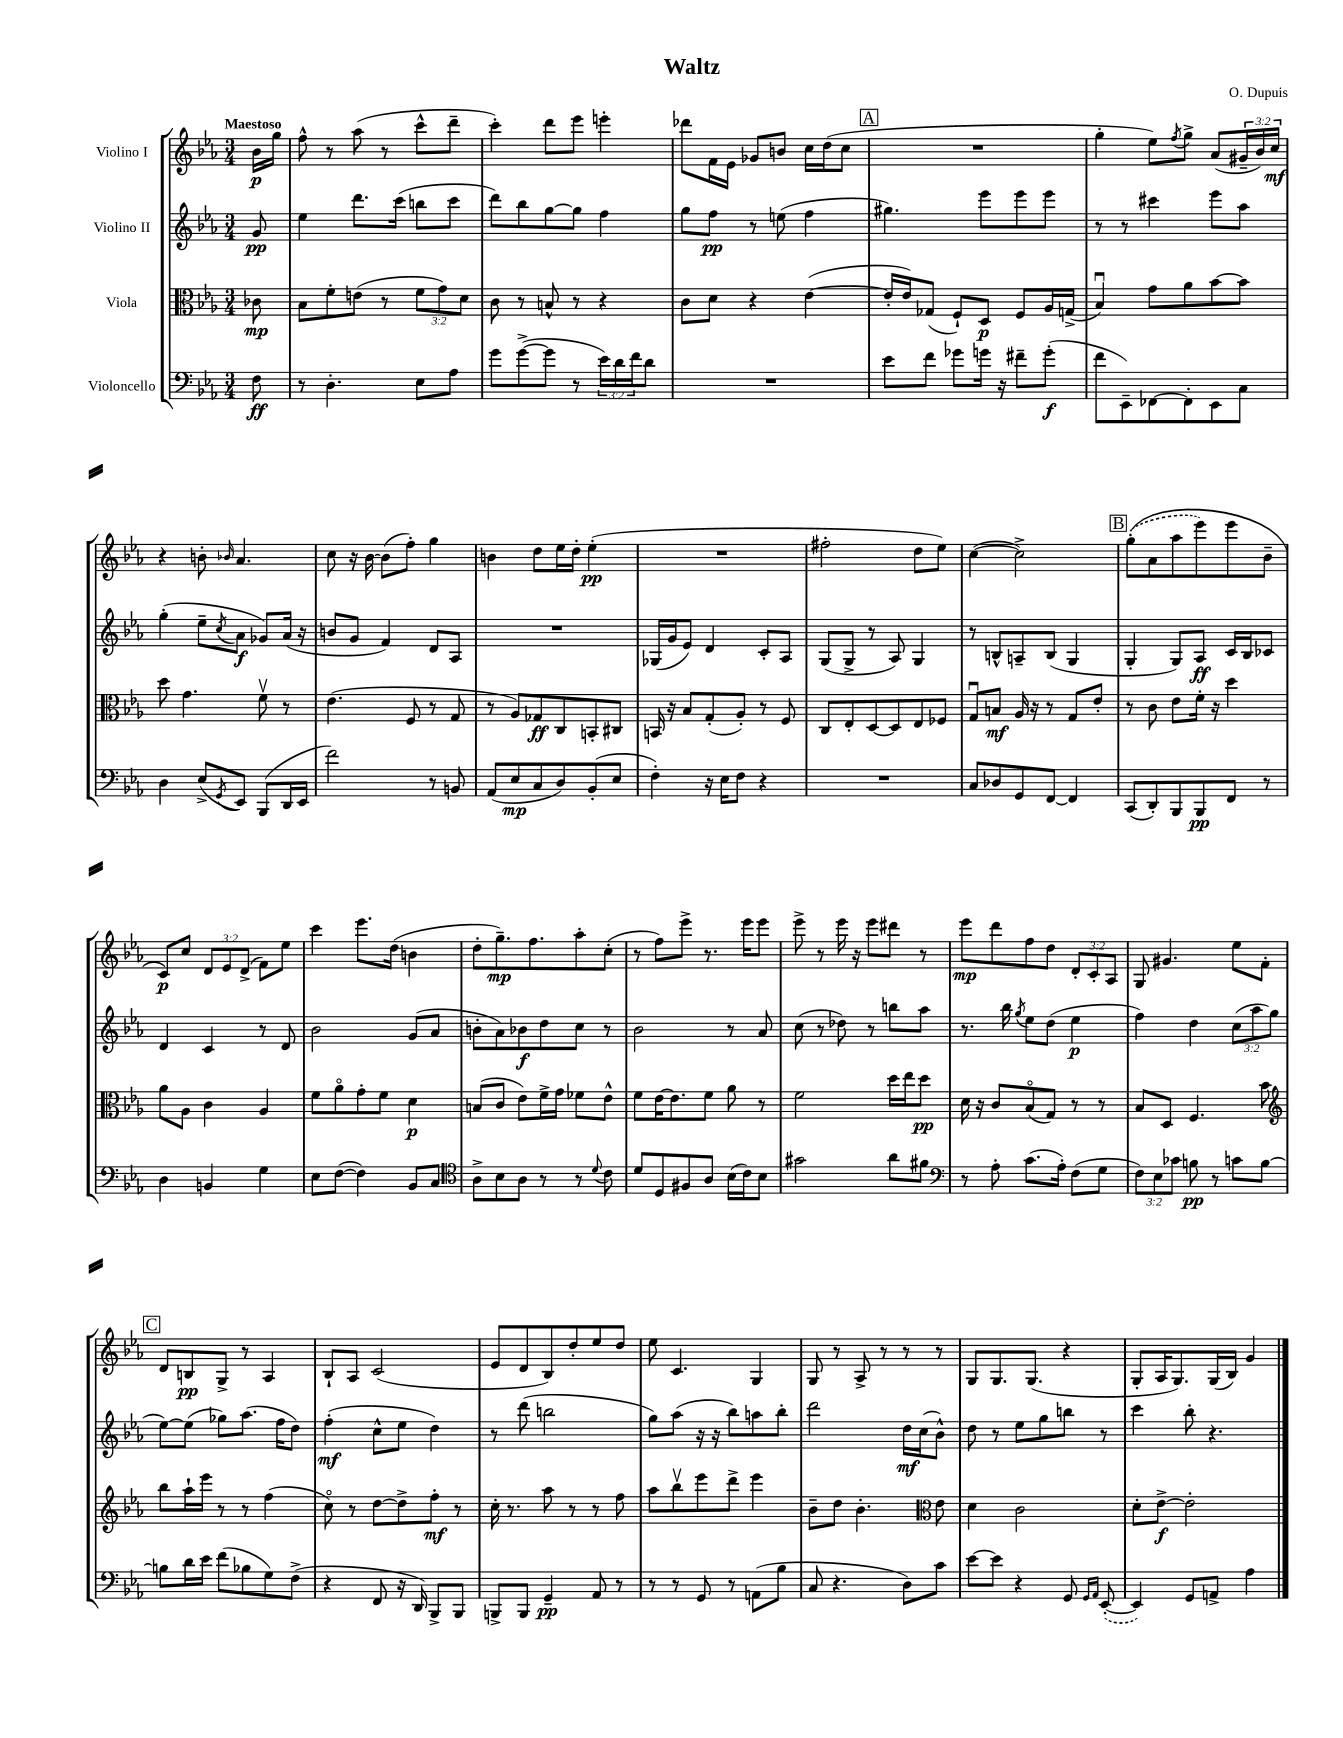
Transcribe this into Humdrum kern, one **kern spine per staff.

**kern	**kern	**kern	**kern
*staff4	*staff3	*staff2	*staff1
*clefF4	*clefC3	*clefG2	*clefG2
*k[b-e-a-]	*k[b-e-a-]	*k[b-e-a-]	*k[b-e-a-]
*M3/4	*M3/4	*M3/4	*M3/4
8F	8c-	8g	16b-
.	.	.	16gg
=	=	=	=
8r	8B-	4ee-	8ff^^
4.D'	8f'	.	8r
.	(8e	8.ddd	(8aa-
.	8r	.	8r
.	.	(16ccc	.
8E-	12f	8bb	8ccc^^
.	12g)	.	.
8A-	.	8ccc	8ddd~
.	12d	.	.
=	=	=	=
8g	8c	8ddd)	4ccc')
([8g^	8r	8bb-	.
8g]	8B^^	[8gg	8ddd
8r	8r	8gg]	8eee-
24e-)	4r	4ff	4eee'
24d	.	.	.
24f	.	.	.
8d	.	.	.
=	=	=	=
2.r	8c	8gg	8ddd-
.	8d	8ff	16f
.	.	.	16e-
.	4r	8r	8g-
.	.	(8ee	8b
.	([4e-	4ff	16cc
.	.	.	(16dd
.	.	.	8cc
=	=	=	=
8e-	16e-']	4.gg#)	2.r
.	16e-)	.	.
8f	(8G-	.	.
8g-	8F`)	.	.
16g	8D	8eee-	.
16r	.	.	.
8f#~	8F	8eee-	.
(8g'	16A-	8eee-	.
.	(16G^	.	.
=	=	=	=
8f	4B-u)	8r	4gg'
8EE-~)	.	8r	.
[8FF-	8g	4ccc#	8ee-)
.	.	.	8qff
8FF-']	8a-	.	8gg^
8EE-	[8b-	8eee-	(8a-
8C	8b-]	8aa-	24g#~
.	.	.	24b-)
.	.	.	24cc
=	=	=	=
4D	8dd	(4gg'	4r
.	4.g	.	.
(8E-^	.	8ee-~	8b'
8qGG	.	8qcc	16qqb-
8EE-)	.	8a-	4.a-
(8BBB-	8fv	8g-)	.
16DD	8r	(16a-	.
16EE-	.	16r	.
=	=	=	=
2f)	(4.e-	8b	8cc
.	.	8g	16r
.	.	.	[16b-
.	.	4f)	(8b-]
.	8F	.	8ff')
8r	8r	8d	4gg
8BB	8G	8A-	.
=	=	=	=
(8AA-	8r	2.r	4b
8E-	8A-)	.	.
8C	8G-	.	8dd
8D)	8C	.	16ee-
.	.	.	16dd'
(8BB-'	8BB'	.	(4ee-'
8E-	8C#	.	.
=	=	=	=
4F')	16BB	(16G-	2.r
.	16r	16g	.
.	8B-	8e-)	.
16r	(8G'	4d	.
16E-	.	.	.
8F	8A-')	.	.
4r	8r	8c'	.
.	8F	8A-	.
=	=	=	=
2.r	8C	(8G	2ff#'
.	8E-'	8G^	.
.	[8D	8r	.
.	8D]	8A-)	.
.	8E-	4G	8dd
.	8F-	.	8ee-)
=	=	=	=
8C	8Gu	8r	([4cc
8D-	8B	8B^^	.
8GG	16A-	8A~	2cc^])
.	16r	.	.
[8FF	8r	(8B	.
4FF]	8G	4G	.
.	8e-'	.	.
=	=	=	=
(8CC	8r	4G'	&((8gg'
8DD')	8c	.	8a-
8BBB-	8e-	8G)	8aa-
8BBB-	16f'	8A-	8eee-)
.	16r	.	.
8FF	4dd	16c	8eee-
.	.	16B-	.
8r	.	8c-	8b-~
=	=	=	=
4D	8a-	4d	8c&)
.	8A-	.	8cc
4BB	4c	4c	12d
.	.	.	12e-
.	.	.	(12d^
4G	4A-	8r	8f)
.	.	8d	8ee-
=	=	=	=
8E-	8f	2b-	4ccc
([8F	8a-o	.	.
4F])	8g'	.	8.eee-
.	8f	.	.
.	.	.	(16dd
8BB-	4d	(8g	4b
8C	.	8a-	.
=	=	=	=
*clefC4	*	*	*
8A-^	(8B	8b'	8dd'
8B-	8c	8a-)	8.gg~)
8A-	8e-)	8b-	.
.	.	.	8.ff
8r	16f^	8dd	.
.	16g	.	.
8r	8f-	8cc	8aa-'
8qqd	.	.	.
8c	8e-^^	8r	(8cc'
=	=	=	=
8d	8f	2b-	8r
8D	[16e-	.	8ff)
.	8.e-]	.	.
8F#	.	.	8eee-^
8A-	8f	.	8.r
(16B-	8a-	8r	.
16c)	.	.	16eee-
8B-	8r	8a-	8eee-
=	=	=	=
2g#	2f	(8cc	8eee-^
.	.	8r	8r
.	.	8dd-)	16eee-
.	.	.	16r
.	.	8r	8eee-
8a-	16dd	8bb	8ddd#
.	16ee-	.	.
8f#	8dd	8aa-	8r
=	=	=	=
*clefF4	*	*	*
8r	16d	8.r	8eee-
.	16r	.	.
8A-'	8c	.	8ddd
.	.	16bb-	.
.	.	8qgg	.
(8.c	(8B-o	8ee-	8ff
.	8G)	(8dd	8dd
16A-')	.	.	.
(8F	8r	4ee-	12d'
.	.	.	12c'
8G	8r	.	.
.	.	.	12A-
=	=	=	=
12F)	8B-	4ff)	8G
12E-	.	.	.
.	8D	.	4.g#
12c-	.	.	.
8B	4.F	4dd	.
8r	.	.	.
8c	.	(12cc	8ee-
.	.	12aa-	.
[8B	8b-	.	8f'
.	.	12gg	.
=	=	=	=
*	*clefG2	*	*
8B]	8bb-	[8ee-)	8d
16d	16aa-`	(8ee-]	8B
16e-	16eee-	.	.
(8f	8r	8gg-)	8G^
8B-	8r	(8.aa-	8r
8G)	(4ff	.	4A-
.	.	16ff	.
(8F^	.	8dd)	.
=	=	=	=
4r	8cco)	(4ff'	8B-`
.	8r	.	8A-
8FF	[8dd	8cc^^	(2c
16r	8dd^]	8ee-	.
16DD)	.	.	.
8BBB-^	8ff'	4dd)	.
8BBB-	8r	.	.
=	=	=	=
8BBB^	16cc'	8r	8e-
.	8.r	.	.
8BBB	.	(8ddd	8d
4GG~	8aa-	2bb	8B-)
.	8r	.	8dd'
8AA-	8r	.	8ee-
8r	8ff	.	8dd
=	=	=	=
8r	8aa-	8gg)	8ee-
8r	8bb-v	(8aa-	4.c
8GG	8eee-	16r	.
.	.	16r	.
8r	8ddd^	8bb-)	.
(8AA	4eee-	8aa	4G
8B-	.	8bb-'	.
=	=	=	=
8C	8b-~	2ddd	8G
4.r	8dd	.	8r
.	4.b-'	.	8A-^
.	.	.	8r
8D)	.	16dd	8r
.	.	(16cc	.
*	*clefC3	*	*
8c	8e-	8b-^^)	8r
=	=	=	=
[8e-	4d	8dd	8G
8e-]	.	8r	8.G
4r	2c	8ee-	.
.	.	.	(8.G
.	.	8gg	.
8GG	.	8bb	4r
16qqGG	.	.	.
16qqAA-	.	.	.
([8EE-'	.	8r	.
=	=	=	=
4EE-])	8d'	4ccc	8G'
.	[8e-^	.	16A-
.	.	.	8.G)
8GG	2e-']	8bb-'	.
8AA^	.	4.r	(16G
.	.	.	16B-)
4A-	.	.	4g
==	==	==	==
*-	*-	*-	*-
